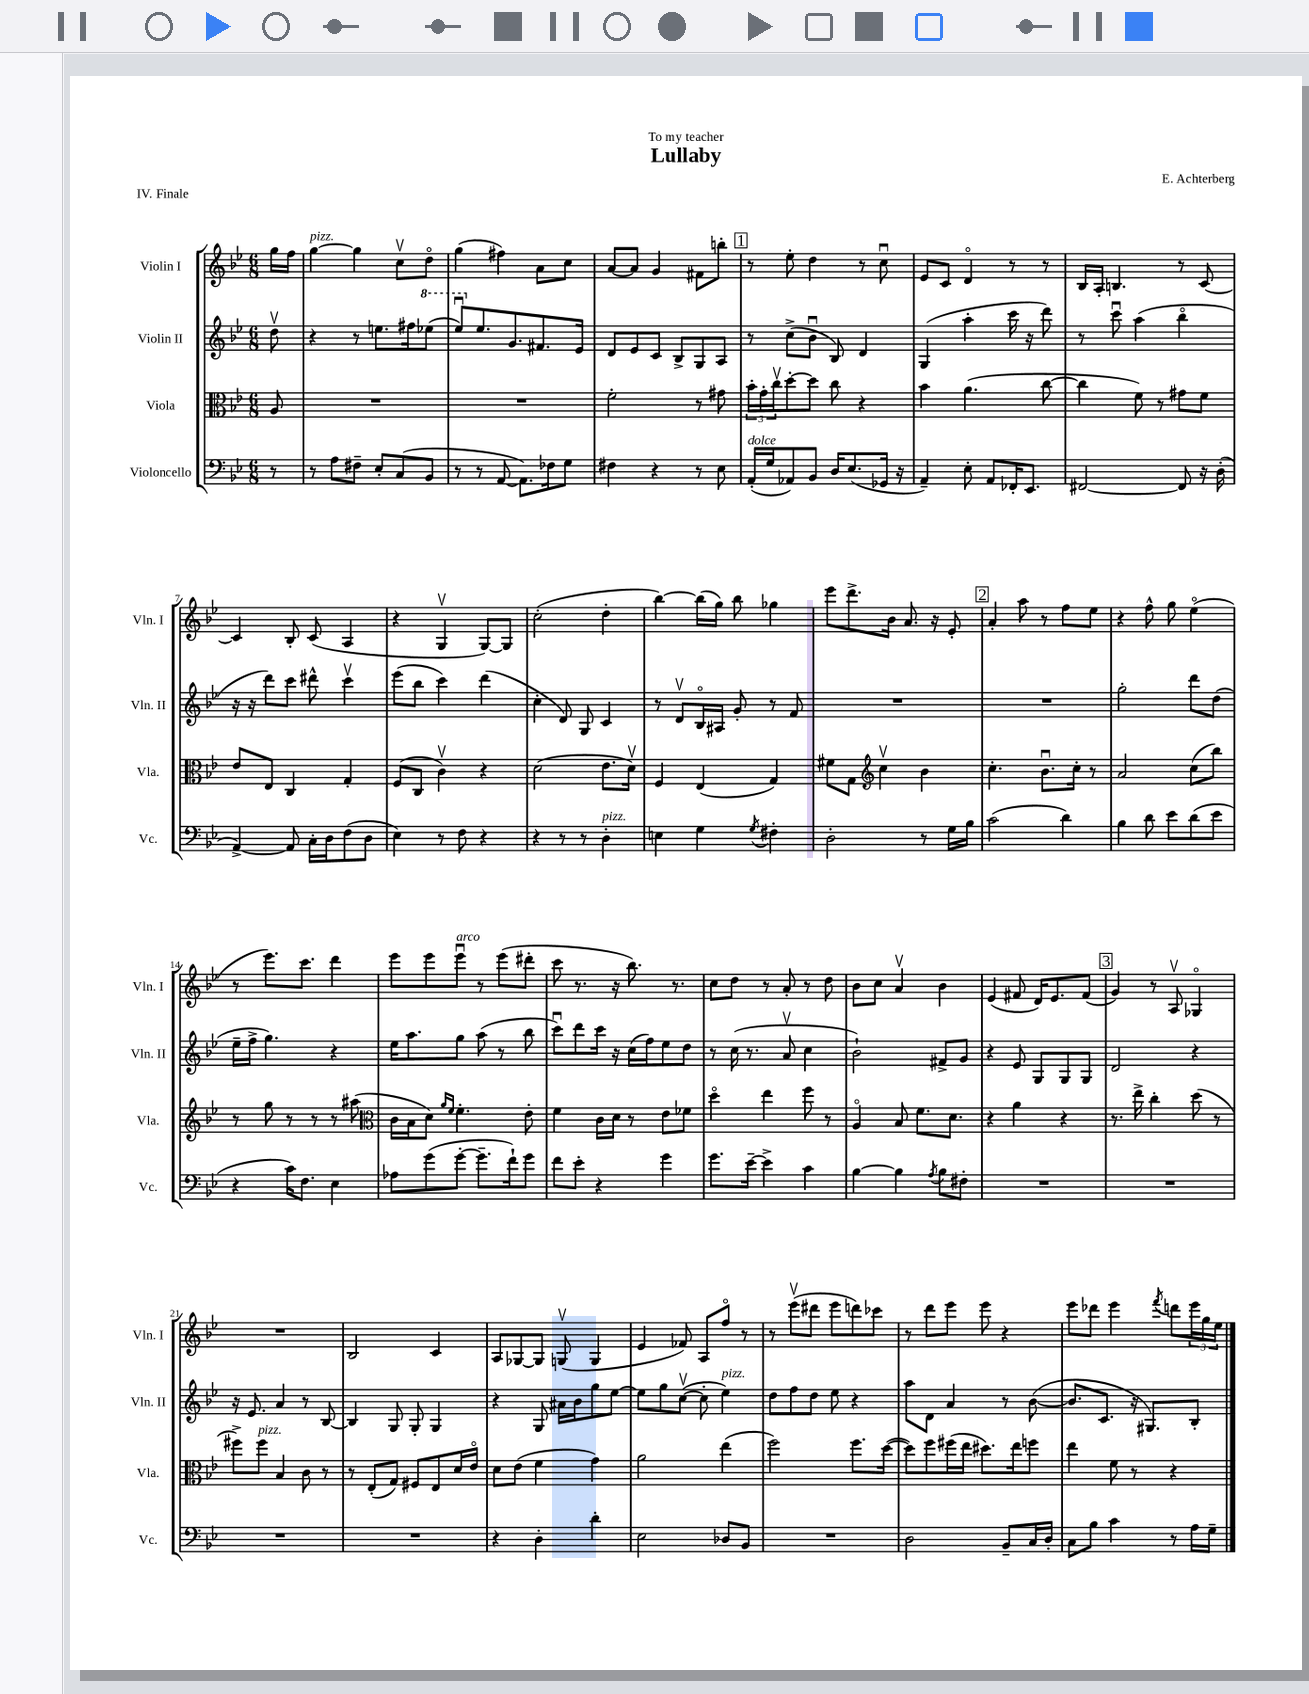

**kern	**kern	**kern	**kern
*part4	*part3	*part2	*part1
*staff4	*staff3	*staff2	*staff1
*I"Violoncello	*I"Viola	*I"Violin II	*I"Violin I
*I'Vc.	*I'Vla.	*I'Vln. II	*I'Vln. I
*clefF4	*clefC3	*clefG2	*clefG2
*k[b-e-]	*k[b-e-]	*k[b-e-]	*k[b-e-]
*M6/8	*M6/8	*M6/8	*M6/8
=	=	=	=
8r	8A/	8ddv\	16gg\LL
.	.	.	16ff\JJ
=1	=1	=1	=1
!	!	!	!LO:TX:a:i:t=pizz.
8r	2.r	4r	[4gg\
8A\L	.	.	.
8F#X~\J	.	8r	4gg\]
8E-'/L	.	8.een\L	.
(8C/	.	.	8ccv\L
.	.	16ff#X\k	.
*	*	*8va	*
8BB-/J	.	(8eee-X\J	8dd\J
=2	=2	=2	=2
8r	2.r	8eee-u/L)	(4gg\
*	*	*X8va	*
8r	.	8.ee-/	.
[8AA/	.	.	4ff#X\)
.	.	8.g/	.
8.AA\L])	.	.	.
.	.	8.f#X/	8a\L
16F-X\k	.	.	.
8G\J	.	.	8cc\J
.	.	16e-/Jk	.
=3	=3	=3	=3
4F#X\	2f'\	8d/L	[8a/L
.	.	8e-/	8a/J]
4r	.	8c/J	4g/
.	.	8B-^/L	.
8r	8r	8G/	8f#X\L
8E-\	8g#X\	8A/J	8bbn'\J
!!LO:REH:place=s1:t=1
=4	=4	=4	=4
!LO:TX:a:i:t=dolce	!	!	!
(16AA'/LL	24b-'\LL	8r	8r
.	24g'\	.	.
16G/J	.	.	.
.	24ccv\J	.	.
8AA-X/)	[8dd'\	(8cc^\L	8ee-'\
8BB-/J	8dd\J]	8b-u\J	4dd\
16D/KL	8cc\	8B-/)	.
(8.E-/	.	.	.
.	4r	4d/	8r
16GG-X/Jk	.	.	8ccu\
16r	.	.	.
=5	=5	=5	=5
4AA~/)	4b-\	(4G/	8e-/L
.	.	.	8c/J
8E-'\	(4.a\	4aa'\	4d/
8AA/L	.	.	.
16FF-X'/K	.	16ccc\	8r
8.EE-/J	.	16r	.
.	[8cc\	8ddd\)	8r
=6	=6	=6	=6
[2FF#X/	4cc\]	8r	16B-/LL
.	.	.	16A'/JJ
.	.	8cccu\	4.Bn/
.	8f\)	(4aa\	.
.	8r	.	.
8FF#/]	8g#X\L	4bb-\	8r
16r	8f\J	.	[8c/
(16D'\	.	.	.
!!LO:LB:g=z
=7	=7	=7	=7
[4AA^/)	8e-/L	16r	4c/]
.	.	16r	.
.	8E-/J	8ddd\L)	.
8AA/]	4C/	8ccc\J	8B-'/
16C'\LL	.	8ddd#X^^\	(8c/
16D\J	.	.	.
(8F\	4G'/	4cccv\	4A/
8D\J	.	.	.
=8	=8	=8	=8
4E-\)	(8F/L	(8eee-\L	4r
.	8C/J	8bb-\J	.
8r	4cv\)	4ccc\)	4Gv/
8F\	.	.	.
4r	4r	(4ddd\	[8G/L)
.	.	.	8G/J]
=9	=9	=9	=9
4r	(2d\	4cc'\	(2cc'\
8r	.	8d/)	.
8r	.	8G/	.
!LO:TX:a:i:t=pizz.	!	!	!
4D'\	8.e-\L	4c/	4dd'\
.	16dv\Jk)	.	.
=10	=10	=10	=10
4En\	4F/	8r	[4bb-\)
.	.	8dv/L	.
4G\	(4E-/	16B-/L	(16bb-\LL]
.	.	16A#X/JJ	16gg\JJ)
.	.	8g'/	8bb-\
8qG/	.	.	.
4F#X'\	4G/)	8r	4gg-X\
.	.	8f/	.
=11	=11	=11	=11
2D'\	8f#X\L	2.r	8eee-\L
.	8G\J	.	8.ddd^\
*	*clefG2	*	*
.	4ccv\	.	.
.	.	.	16b-\Jk
.	.	.	8.a/
8r	4b-\	.	.
.	.	.	16r
16G\LL	.	.	8e-'/
16B-\JJ	.	.	.
!!LO:REH:place=s1:t=2
=12	=12	=12	=12
(2c\	4.cc'\	2.r	4a'/
.	.	.	8aa\
.	8.b-u\L	.	8r
4d\)	.	.	8ff\L
.	16cc'\Jk	.	.
.	8r	.	8ee-\J
=13	=13	=13	=13
4B-\	2a/	2gg'\	4r
8d\	.	.	8ff^^\
8e-\L	.	.	8gg\
(8d\	(8cc\L	8ddd\L	(4ee-\
8e-\J	8bb-\J)	(8dd\J	.
!!LO:LB:g=z
=14	=14	=14	=14
4r	8r	16ee-~\LL	8r
.	.	16ff^\JJ	.
.	8gg\	4.gg\)	8.eee-\L)
16c\KL)	8r	.	.
8.F\J	.	.	8.ccc\J
.	8r	.	.
4E-\	8r	4r	4ddd\
.	(8aa#X\	.	.
=15	=15	=15	=15
*	*clefC3	*	*
8A-X\L	16c\LL	16ee-\KL	8eee-\L
.	16B-\J	8.aa\	.
(8g\	8d\J)	.	8eee-\
.	16qqa/LL	.	.
.	16qqf/JJ	.	.
!	!	!	!LO:TX:a:i:t=arco
[8g'\J	4.f'\	8gg\J	8eee-u\J
8.g~\L]	.	(8aa\	8r
.	.	8r	(8eee-\L
16f`\k)	.	.	.
8g\J	8e-'\	8bb-\	8ddd#X'\J
=16	=16	=16	=16
8f\L	4f\	8cccu\L)	8ccc\
8e-'\J	.	8ddd\	8.r
4r	16c\LL	16ccc\Jk	.
.	16d\JJ	16r	16r
.	8r	(16cc\LL	8.bb-\)
.	.	16ff\J)	.
4g\	8e-\L	8ee-\	.
.	.	.	8.r
.	8f-X\J	8dd\J	.
=17	=17	=17	=17
8.g\L	4dd\	8r	8cc\L
.	.	(16cc\	8dd\J
[16e-~\Jk	.	8.r	.
4e-^\]	4ee-\	.	8r
.	.	8av/	8a'/
4c\	8ff\	4cc\	8r
.	8r	.	8dd\
=18	=18	=18	=18
[4B-\	4A/	2b-`\)	8b-\L
.	.	.	8cc\J
4B-\]	8B-/	.	4av/
.	8.f\L	.	.
8qA/	.	.	.
8B-\L	.	8f#X^/L	4b-\
.	8.d\J	.	.
8F#X'\J	.	8g/J	.
=19	=19	=19	=19
2.r	4r	4r	(4e-/
.	4a\	8e-/	8f#X/
.	.	8G/L	16d/KL)
.	.	.	8.e-/
.	4r	8G/	.
.	.	8G/J	(8f#/J
!!LO:REH:place=s1:t=3
=20	=20	=20	=20
2.r	8.r	2d/	4g/)
.	16ee-^\	.	.
.	4cc'\	.	8r
.	.	.	8Av/
.	(8dd\	4r	4G-X/
.	8r	.	.
!!LO:LB:g=z
=21	=21	=21	=21
2.r	8ff#X^\L)	16r	2.r
.	.	8.e-/	.
!	!LO:TX:a:i:t=pizz.	!	!
.	8ff#\J	.	.
.	4B-/	4a/	.
.	8c\	8r	.
.	8r	[8B-/	.
=22	=22	=22	=22
2.r	8r	4B-/]	2B-/
.	(8E-'/L	.	.
.	8G/J)	8G/	.
.	8F#X/L	8G'/	.
.	8E-/	4G/	4c/
.	16d/L	.	.
.	16e-/JJ	.	.
=23	=23	=23	=23
4r	8d\L	4r	8A/L
.	(8e-\J	.	[8G-X/
4D'\	4f\	8G/	8G-/J]
.	.	16a#X\LL	(8Gnv/
.	.	16b-\J	.
4d'\	4g\)	8gg\	4G/
.	.	[8ee-\J	.
=24	=24	=24	=24
2E-\	2a\	8ee-\L]	4e-/
.	.	8gg\	.
.	.	([8ccv\J	8f-X/)
.	.	8cc'\]	8A/L
!	!	!LO:TX:a:i:t=pizz.	!
8D-X/L	(4ee-\	4ee-\)	8ff/J
8BB-/J	.	.	8r
=25	=25	=25	=25
2.r	2ff\)	8dd\L	8r
.	.	8ff\	(8eee-v\L
.	.	8dd\J	8ddd#X\J
.	.	8ee-\	8eee-\L
.	8.ff\L	4r	8dddn\)
.	.	.	8ccc-X\J
.	([16dd\Jk	.	.
=26	=26	=26	=26
2D\	8dd\L])	8aa\L	8r
.	8ff\	8d\J	8ddd\L
.	(16ff#X\L	4a/	8eee-\J
.	16ee-\JJ	.	.
.	8.dd#X\L)	.	8eee-\
8BB-~/L	.	8r	4r
.	16ee-\k	.	.
16C/L	8ffn\J	([8b-\	.
16D'/JJ	.	.	.
=27	=27	=27	=27
8C\L	4ee-\	8.b-/L]	8eee-\L
8B-\J	.	.	8ddd-X\J
.	.	8.c/J	.
4c\	8f\	.	4eee-\
.	8r	16r	.
.	.	8.G#X/L)	.
.	.	.	8qfff/
8r	4r	.	8dddn\L
16A\LL	.	8B-'/J	24eee-\L
.	.	.	24gg\
16G~\JJ	.	.	.
.	.	.	24ee-\JJ
==	==	==	==
*-	*-	*-	*-
